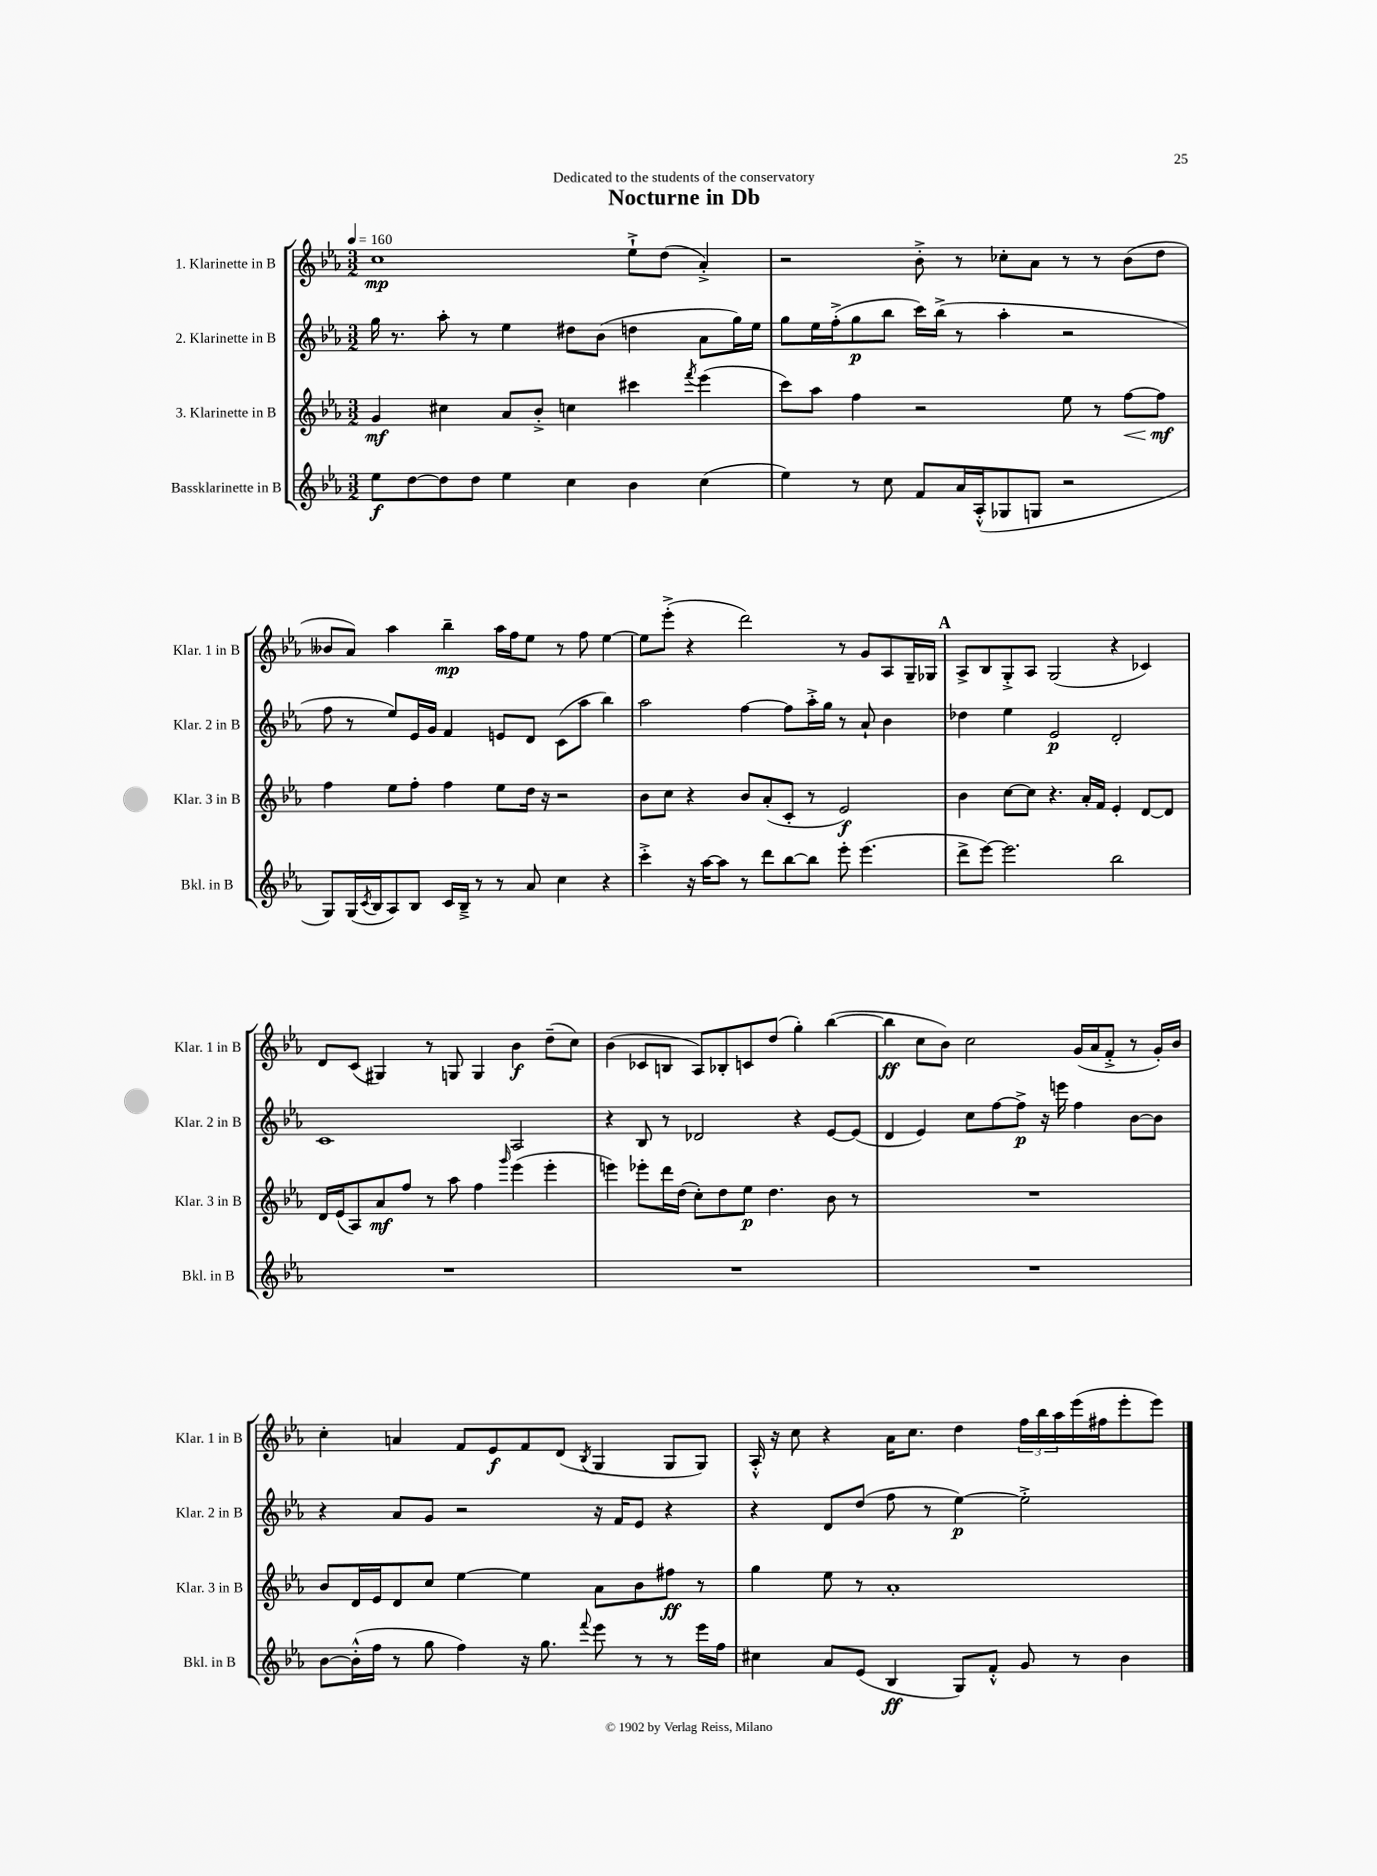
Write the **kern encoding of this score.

**kern	**kern	**kern	**kern
*staff4	*staff3	*staff2	*staff1
*clefG2	*clefG2	*clefG2	*clefG2
*k[b-e-a-]	*k[b-e-a-]	*k[b-e-a-]	*k[b-e-a-]
*M3/2	*M3/2	*M3/2	*M3/2
*MM160	*MM160	*MM160	*MM160
8ee-\L	4g/	16gg\	1cc
.	.	8.r	.
[8dd\	.	.	.
8dd\]	4cc#\	8aa-'\	.
8dd\J	.	8r	.
4ee-\	8a-/L	4ee-\	.
.	8b-'^/J	.	.
4cc\	4cc\	8dd#\L	.
.	.	(8b-\J	.
4b-\	4ccc#\	4dd\	8ee-`^\L
.	.	.	(8dd\J
.	8qfff/	.	.
(4cc\	(4eee-\	8a-\L	4a-'^/)
.	.	16gg\L)	.
.	.	16ee-\JJ	.
=	=	=	=
4ee-\)	8ccc\L)	8gg\L	2r
.	8aa-\J	16ee-\L	.
.	.	(16ff'^\J	.
8r	4ff\	8gg\	.
8cc\	.	8bb-\J	.
8f/L	2r	16ccc\LL)	8b-'^\
.	.	(16bb-^\JJ	.
16a-/L	.	8r	8r
(16A-'^^/J	.	.	.
8G-/	.	4aa-'\	8cc-'\L
8G/J	.	.	8a-\J
2r	8ee-\	2r	8r
.	8r	.	8r
.	[8ff\L	.	(8b-\L
.	8ff\]J	.	8dd\J
=	=	=	=
8G/L)	4ff\	8ff\	8b--/L
(16G/L	.	8r	8a-/J)
8qc/	.	.	.
16B-/J	.	.	.
8A-/)	8ee-\L	8ee-/L)	4aa-\
8B-/J	8ff'\J	16e-/L	.
.	.	16g/JJ	.
16c/LL	4ff\	4f/	4bb-~\
16B-~^/JJ	.	.	.
8r	.	.	.
8r	8ee-\L	8e/L	16aa-\LL
.	.	.	16ff\J
8a-/	16dd\Jk	8d/J	8ee-\J
.	16r	.	.
4cc\	2r	(8c\L	8r
.	.	8aa-\J	8ff\
4r	.	4bb-\)	[4ee-\
=	=	=	=
4ccc'^\	8b-\L	2aa-\	8ee-\]L
.	8cc\J	.	(8eee-'^\J
16r	4r	.	4r
[16aa-\LK	.	.	.
8aa-\]J	.	.	.
8r	8b-/L	[4ff\	2ddd\)
8ddd\L	(8a-'/	.	.
[8bb-\	8c'/J	8ff\]L	.
8bb-\]J	8r	16aa-'^\L	.
.	.	16gg\JJ	.
8eee-'\	2e-/)	8r	8r
(4.eee-\	.	8a-`/	8g/L
.	.	4b-\	8A-/
.	.	.	16G~/L
.	.	.	16G-/JJ
=	=	=	=
8ddd^\L	4b-\	4dd-\	8A-^/L
[8eee-\J)	.	.	8B-/
2.eee-\]	[8cc\L	4ee-\	8G'^/
.	8cc\]J	.	8A-/J
.	4.r	2e-/	(2G/
.	16a-'/LL	.	.
.	16f/JJ	.	.
2bb-\	4e-'/	2d'/	4r
.	[8d/L	.	4c-/)
.	8d/]J	.	.
=	=	=	=
1.r	16d/LL	1c	8d/L
.	(16e-/J	.	.
.	8A-/)	.	(8c/J
.	8a-/	.	4G#/)
.	8ff/J	.	.
.	8r	.	8r
.	8aa-\	.	8G/
.	4ff\	.	4G/
.	16qqggg/	.	.
.	(4eee-\	2A-/	4b-\
.	4eee-'\	.	(8dd~\L
.	.	.	8cc\J)
=	=	=	=
1.r	4eee\)	4r	(4b-\
.	8eee-'\L	8B-/	8c-/L
.	16ddd\L	8r	8B/J
.	(16dd\JJ	.	.
.	8cc'\L)	2d-/	8A-/L)
.	8dd\	.	8B-'/
.	8ee-\J	.	8c/
.	4.dd\	.	(8dd/J
.	.	4r	4gg'\)
.	8b-\	[8e-/L	([4bb-\
.	8r	(8e-/]J	.
=	=	=	=
1.r	1.r	4d/	4bb-\]
.	.	4e-/)	8cc\L
.	.	.	8b-\J)
.	.	8cc\L	2cc\
.	.	[8ff\	.
.	.	8ff^\]J	.
.	.	16r	.
.	.	16eee\	.
.	.	4ff\	(16g/LL
.	.	.	16a-/J
.	.	.	8f'^/J
.	.	[8b-\L	8r
.	.	8b-\]J	16g'/LL)
.	.	.	16b-/JJ
=	=	=	=
[8b-\L	8b-/L	4r	4cc'\
(16b-'^^\]L	16d/L	.	.
16ff\JJ	16e-/J	.	.
8r	8d/	8a-/L	4a/
8gg\	8cc/J	8g/J	.
4ff\)	[4ee-\	2r	8f/L
.	.	.	8e-/
16r	4ee-\]	.	8f/
8.gg\	.	.	.
.	.	.	(8d/J
8qqfff/	.	.	8qB-/
8eee-\	8a-\L	16r	4G/
.	.	16f/LK	.
8r	8b-\	8e-/J	.
8r	8ff#\J	4r	8G/L
16eee-\LL	8r	.	8G/J)
16ff\JJ	.	.	.
=	=	=	=
4cc#\	4gg\	4r	16A-'^^/
.	.	.	16r
.	.	.	8cc\
8a-/L	8ee-\	8d/L	4r
(8e-/J	8r	(8dd/J	.
4B-/	1a-'	8ff\	16a-\LK
.	.	.	8.cc\J
.	.	8r	.
8G/L)	.	[4ee-\)	4dd\
8f'^^/J	.	.	.
8g/	.	2ee-'^\]	24ff\LL
.	.	.	24bb-\
.	.	.	24aa-\
8r	.	.	(16eee-\
.	.	.	16ff#\J
4b-\	.	.	8eee-'\
.	.	.	8eee-\J)
==	==	==	==
*-	*-	*-	*-
